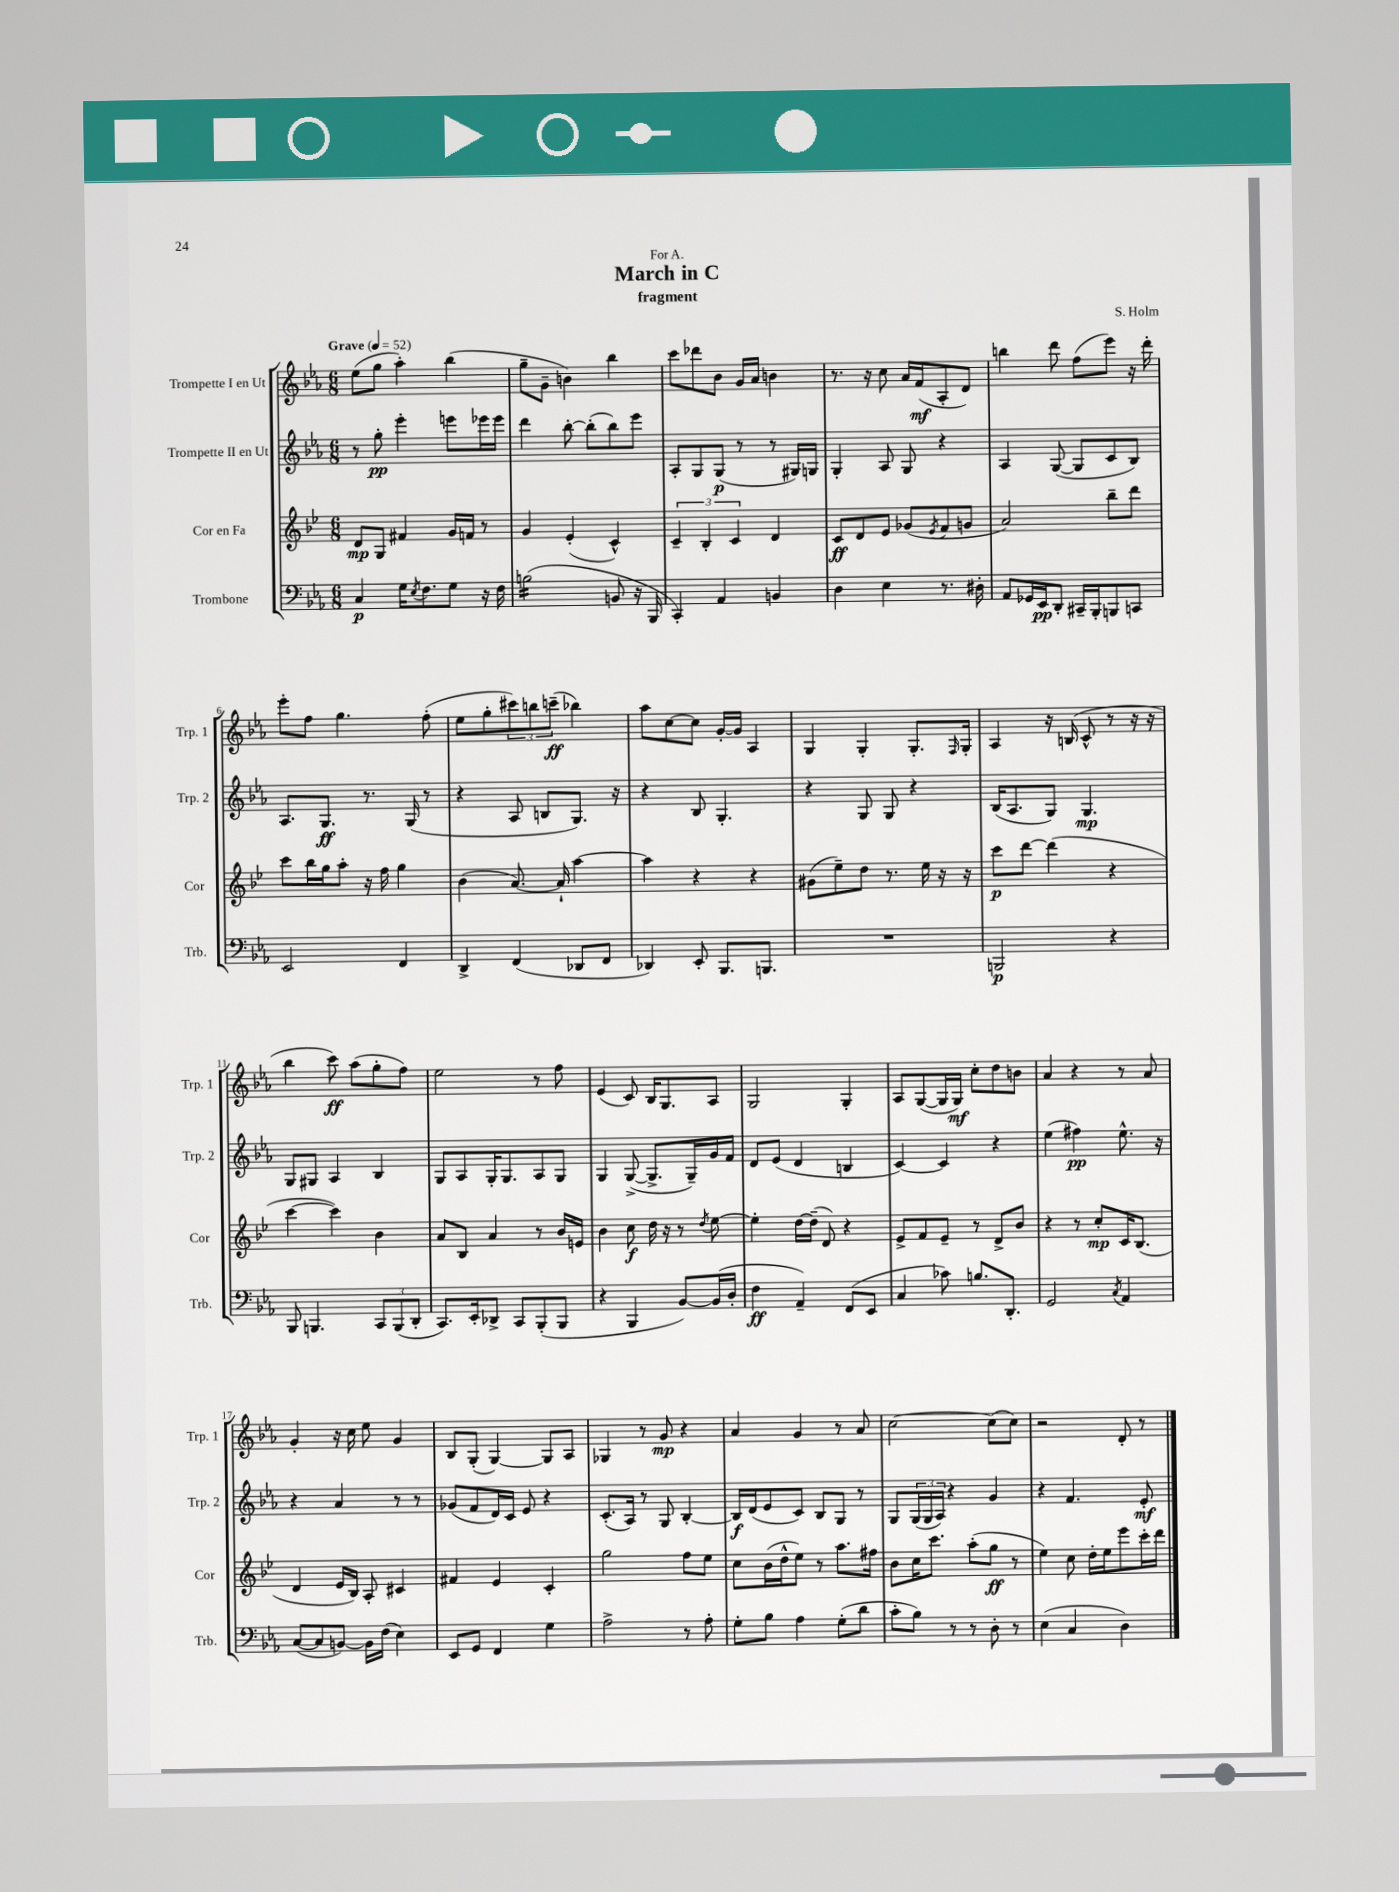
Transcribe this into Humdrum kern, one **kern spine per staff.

**kern	**kern	**kern	**kern
*staff4	*staff3	*staff2	*staff1
*clefF4	*clefG2	*clefG2	*clefG2
*k[b-e-a-]	*k[b-e-]	*k[b-e-a-]	*k[b-e-a-]
*M6/8	*M6/8	*M6/8	*M6/8
*MM52	*MM52	*MM52	*MM52
4C	8d	8r	(8ee-
.	8G	8gg'	8gg
16G	4f#	4eee-'	4aa-')
8qE-	.	.	.
8.F	.	.	.
8G	16g	8eee	(4bb-
.	16f	.	.
16r	8r	16eee-	.
16F	.	16eee-	.
=	=	=	=
(2B	4g	4ddd	8gg~
.	.	.	8g~
.	(4e-'	[8bb-'	4b)
.	.	(8bb-']	.
8BB	4c^^)	8bb-)	4bb-
16r	.	8eee-	.
16BBB-	.	.	.
=	=	=	=
4CC')	6c~	8A-'	8ccc
.	.	8G	8ddd-
.	6B-'	.	.
4AA-	.	(8G	8b-
.	6c	.	.
.	.	8r	16g
.	.	.	16a-
4BB	4d	8r	4b
.	.	16G#)	.
.	.	16G	.
=	=	=	=
4D	8c	4G'	8.r
.	8d	.	.
.	.	.	16r
4E-	8e-	8A-	8cc
.	(8g-	8G	16a-
.	.	.	(16f
.	8qe-	.	.
8.r	8f	4r	8A-'
.	8g	.	8d)
16D#'	.	.	.
=	=	=	=
8AA-	2a)	4A-	4bb
16GG-	.	.	.
16EE-	.	.	.
8DD'	.	([8G	8ddd
16CC#~	.	8G]	(8ff
16BBB-'	.	.	.
8BBB	8bb-~	8c	8eee-)
8CC	8ddd	8B-)	16r
.	.	.	16ddd'
=	=	=	=
2EE-	8ccc	8.A-	8eee-'
.	16bb-	.	8ff
.	16gg	8.G	.
.	8aa'	.	4.gg
.	16r	8.r	.
.	16ff	.	.
4FF	4gg	.	.
.	.	(16G	.
.	.	8r	(8ff'
=	=	=	=
4DD^	(4b-	4r	8ee-
.	.	.	8gg'
(4FF	[8.a)	8A-	12ccc#)
.	.	.	12bb
.	.	8B	.
.	.	.	(12ccc~
.	16a`]	.	.
8DD-	[4aa	8.G)	4bb-)
8FF	.	.	.
.	.	16r	.
=	=	=	=
4DD-)	4aa]	4r	8aa-
.	.	.	[8cc
8EE-'	4r	8B-	8cc]
8.BBB-	.	4.G'	[16g'
.	.	.	16g]
.	4r	.	4A-
8.BBB	.	.	.
=	=	=	=
2.r	(8g#	4r	4G
.	8ee-~)	.	.
.	8dd	8G	4G'
.	8.r	8G	.
.	.	4r	8.G'
.	16ee-	.	.
.	16r	.	.
.	.	.	16qqF
.	16r	.	16G'
=	=	=	=
2BBB	8ccc	(16B-	4A-
.	.	8.A-	.
.	[8ddd	.	.
.	(4ddd]	8G)	16r
.	.	.	(16B
.	.	4.G	8c^^
4r	4r	.	8r
.	.	.	16r
.	.	.	16r
=	=	=	=
8BBB-	[4ccc	8G	4bb-
4.BBB	.	8G#	.
.	4ccc])	4A-	8ccc)
.	.	.	(8aa-
12CC	4b-	4B-	8gg'
(12BBB	.	.	.
.	.	.	8ff)
12DD'	.	.	.
=	=	=	=
8.CC)	8a	8G	2ee-
.	8B-	8A-	.
16EE-'	.	.	.
8DD-^	4a	16G'	.
.	.	8.G	.
8CC	.	.	.
(8BBB-'	8r	8A-	8r
8BBB-	16b-	8G	8ff
.	16e	.	.
=	=	=	=
4r	4b-	4G	(4e-
4BBB-	8cc	([8G^	8c)
.	16dd	8.G^]	16B-
.	16r	.	8.G
[8BB-)	8r	.	.
.	.	16G~)	.
.	8qdd	.	.
(16BB-]	[8ee-	16g	8A-
16D'	.	16f	.
=	=	=	=
4F	4ee-']	8d	2G
.	.	(8e-	.
4AA-~)	[16dd	4d	.
.	(16dd~]	.	.
.	8d)	.	.
(8FF	4r	4B	4G'
8EE-	.	.	.
=	=	=	=
4C	8e-^	[4c)	8A-
.	8f	.	([8G
8c-)	8e-~	4c]	16G]
.	.	.	16G)
8.B	8r	.	8cc'
.	8d^	4r	8dd
8.DD'	.	.	.
.	8b-	.	8b
=	=	=	=
2GG	4r	(4ee-	4a-
.	8r	4ff#)	4r
.	8cc'	.	.
8qC	.	.	.
4AA-	16c	8.ee-^^	8r
.	(8.B-	.	.
.	.	.	8a-
.	.	16r	.
=	=	=	=
([8C	4d	4r	4g'
8C]	.	.	.
[8BB)	16e-	4a-	16r
.	16B-)	.	16cc
16BB]	8A'	.	8ee-
(16F	.	.	.
4E-)	4c#	8r	4g
.	.	8r	.
=	=	=	=
8EE-	4f#	(8g-	8B-
8GG	.	8f	(8G'
4FF	4e-	16d)	[4G)
.	.	16c	.
.	.	8e-	.
4G	4c'	4r	8G]
.	.	.	8A-
=	=	=	=
2A-^	2gg	(8.c'	4G-
.	.	16A-)	.
.	.	8r	8r
.	.	8G	8g
8r	8ff	[4B-'	4r
8A-'	8ee-	.	.
=	=	=	=
8G'	8cc	16B-]	4a-
.	.	(16d	.
8B-	(16b-	8e-	.
.	16dd^^	.	.
4A-	8ee-)	8c)	4g
.	8r	8B-	.
(8G'	8.aa	8G	8r
8d	.	8r	8a-
.	16ff#	.	.
=	=	=	=
8c'	8b-	8G	[2cc
8B-)	16cc	(24G	.
.	.	24G	.
.	8.ccc	.	.
.	.	24A-)	.
8r	.	4r	.
8r	(8aa'	.	.
8D'	8gg	4g	(8cc]
8r	8r	.	8cc)
=	=	=	=
(4E-	4ee-)	4r	2r
4C	8cc	4.f	.
.	16dd'	.	.
.	16ee-	.	.
4D)	8eee-	.	8d'
.	16ccc'	8e-'	8r
.	16ddd	.	.
==	==	==	==
*-	*-	*-	*-
